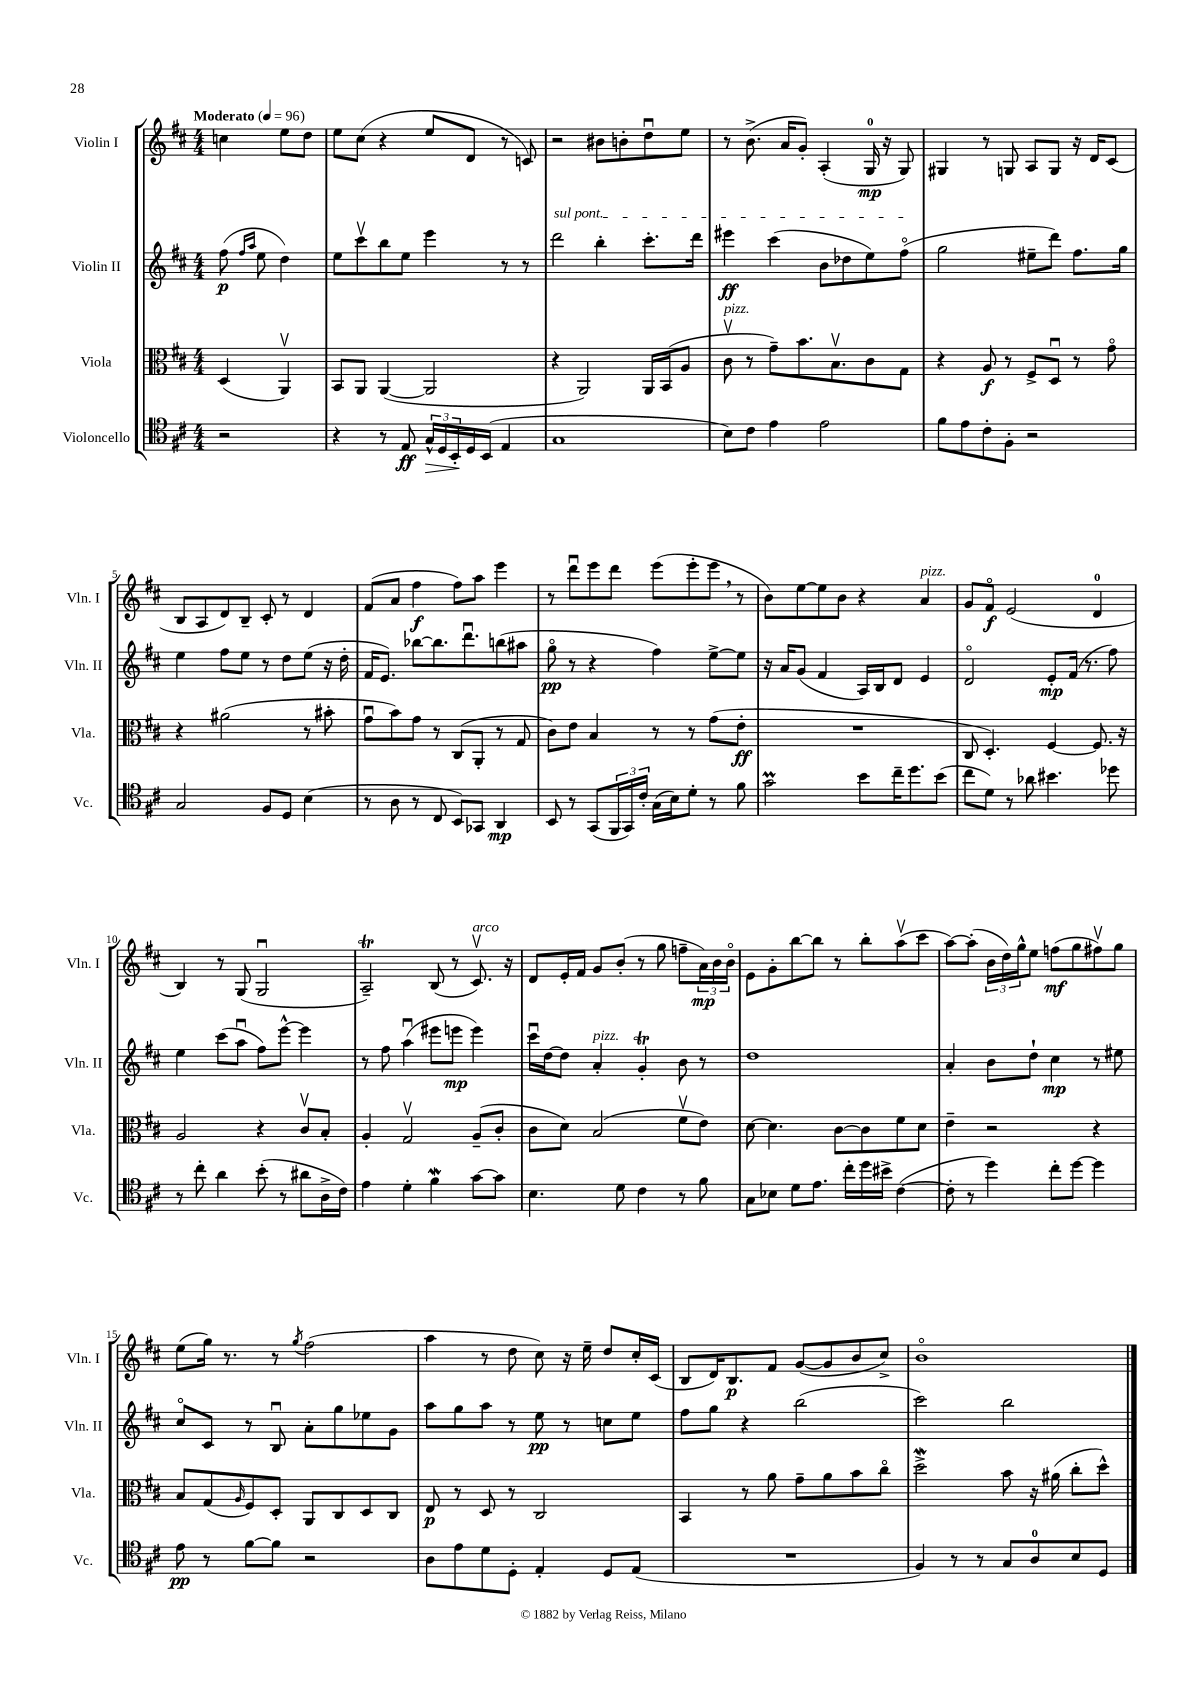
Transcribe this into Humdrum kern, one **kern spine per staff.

**kern	**kern	**kern	**kern
*staff4	*staff3	*staff2	*staff1
*clefC4	*clefC3	*clefG2	*clefG2
*k[f#c#]	*k[f#c#]	*k[f#c#]	*k[f#c#]
*M4/4	*M4/4	*M4/4	*M4/4
*MM96	*MM96	*MM96	*MM96
2r	(4D	(8ff#	4cc
.	.	16qqff#	.
.	.	16qqaa	.
.	.	8ee	.
.	4AAv)	4dd)	8ee
.	.	.	8dd
=	=	=	=
4r	8BB	8ee	8ee
.	8AA	8ccc#v	(8cc#
8r	([4AA	8bb	4r
8E	.	8ee	.
24G^^	2AA]	4eee	8ee
24D	.	.	.
24BB'	.	.	.
16D	.	.	8d
(16BB	.	.	.
4E	.	8r	8r
.	.	8r	8c)
=	=	=	=
1G	4r	2ddd	2r
.	2AA)	.	.
.	.	4bb'	8b#
.	.	.	8b'
.	16AA	8.ccc#'	8ddu
.	(16BB	.	.
.	8A	.	8ee
.	.	16ddd	.
=	=	=	=
8B)	8c#v	4eee#	8r
8c#	8r	.	(8.b^
4e	8g~)	(4ccc#	.
.	.	.	16a
.	8.b	.	8g')
2e	.	8b	(4A'
.	8.Bv	.	.
.	.	8dd-	.
.	8c#	8ee)	16G
.	.	.	16r
.	8G	(8ff#o	8G)
=	=	=	=
8f#	4r	2gg	4G#
8e	.	.	.
8c#'	8A	.	8r
8F#'	8r	.	8G
2r	8F#^	8ee#~	8A
.	8Du	8ddd)	8G
.	8r	8.ff#	16r
.	.	.	16d
.	8go	.	(8c#
.	.	16gg	.
=	=	=	=
2G	4r	4ee	8B
.	.	.	8A
.	(2a#	8ff#	8d)
.	.	8ee	8B~
8F#	.	8r	8c#'
8D	.	8dd	8r
(4B	8r	(8ee	4d
.	8b#'	16r	.
.	.	16dd'	.
=	=	=	=
8r	8gu	16f#	(8f#
.	.	8.e)	.
8A	8b)	.	8a
8r	8g	[8bb-	4ff#
8C#	8r	8.bb-]	.
8BB)	(8C#	.	8ff#)
.	.	8.dddu	.
8GG-	8AA'	.	8aa
4AA	8r	(8bb	4eee
.	8G	8aa#	.
=	=	=	=
8BB	8c#)	8ggo	8r
8r	8e	8r	8dddu
(8GG	4B	4r	8eee
24FF#	.	.	8ddd
24GG)	.	.	.
24c#'	.	.	.
(16G	8r	4ff#)	(8eee
16B)	.	.	.
8d'	8r	.	8eee'
8r	(8g	[8ee^	8eee
8f#	8e'	8ee]	8r
=	=	=	=
2g	1r	16r	8b)
.	.	16a	.
.	.	(8g	[8ee
.	.	4f#	8ee]
.	.	.	8b
8b	.	16A)	4r
.	.	16B	.
16cc#~	.	8d	.
8.dd	.	.	.
.	.	4e	4a
(8b	.	.	.
=	=	=	=
8cc#	8C#	2do	8g
8d)	4.D')	.	8f#o
8r	.	.	(2e
8a-	.	.	.
4.b#	[4F#	8e'	.
.	.	(16f#	.
.	.	8.r	.
.	8.F#]	.	4d
8dd-	.	8ff#)	.
.	16r	.	.
=	=	=	=
8r	2A	4ee	4B)
8cc#'	.	.	.
4a	.	(8ccc#	8r
.	.	8aau	(8G
(8b'	4r	8ff#)	2Gu
8r	.	[8eee^^	.
8a#	8c#v	4eee]	.
16A^	8B'	.	.
16c#)	.	.	.
=	=	=	=
4e	4A'	8r	2A~)
.	.	8ff#	.
4d'	2Gv	(4aau	.
4f#	.	8eee#	(8B
.	.	8eee	8r
[8g	(8A~	4eee)	8.c#v)
8g]	8c#'	.	.
.	.	.	16r
=	=	=	=
4.B	8c#	16ccc#u	8d
.	.	[16dd	.
.	8d)	8dd]	16e'
.	.	.	16f#
.	(2B	4a'	8g
8d	.	.	(8b'
4c#	.	4g'	8r
.	.	.	8gg
8r	8f#v	8b	8ff~
8f#	8e)	8r	24a)
.	.	.	24b
.	.	.	24bo
=	=	=	=
8G	[8d	1dd	8e
8B-	4.d]	.	8g'
8d	.	.	[8bb
8.e	.	.	8bb]
.	[8c#	.	8r
16cc#'	.	.	.
16dd	8c#]	.	8bb'
16b#^	.	.	.
([4c#	8f#	.	(8aav
.	8d	.	8ccc#
=	=	=	=
8c#']	4e~	4a'	[8aa)
8r	.	.	(8aa']
4dd)	2r	8b	24b
.	.	.	24dd)
.	.	.	24gg^^
.	.	8dd`	8ee
8cc#'	.	4cc#	(8ff
[8dd	.	.	8gg
4dd]	4r	8r	8ff#v)
.	.	8ee#	8gg
=	=	=	=
8e	8B	8cc#o	(8ee
8r	(8G	8c#	16gg)
.	.	.	8.r
.	16qqA	.	.
[8f#	8F#)	8r	.
8f#]	8D'	8Bu	8r
.	.	.	8qgg
2r	8AA	8a'	(2ff#
.	8C#	8gg	.
.	8D	8ee-	.
.	8C#	8g	.
=	=	=	=
8A	8E	8aa	4aa
8e	8r	8gg	.
8d	8D	8aa	8r
8D'	8r	8r	8dd
4E'	2C#	8ee	8cc#)
.	.	8r	16r
.	.	.	16ee~
8D	.	8cc	8dd
(8E	.	8ee	16cc#'
.	.	.	(16c#
=	=	=	=
1r	4BB	8ff#	8B
.	.	8gg	16d)
.	.	.	8.B
.	8r	4r	.
.	8a	.	8f#
.	8g~	(2bb	([8g
.	8a	.	8g]
.	8b	.	8b
.	8cc#o	.	8cc#^)
=	=	=	=
4F#)	2dd^	2ccc#)	1bo
8r	.	.	.
8r	.	.	.
8G	8b	2bb	.
8A	16r	.	.
.	(16a#	.	.
8B	8cc#'	.	.
8D	8dd^^)	.	.
==	==	==	==
*-	*-	*-	*-
